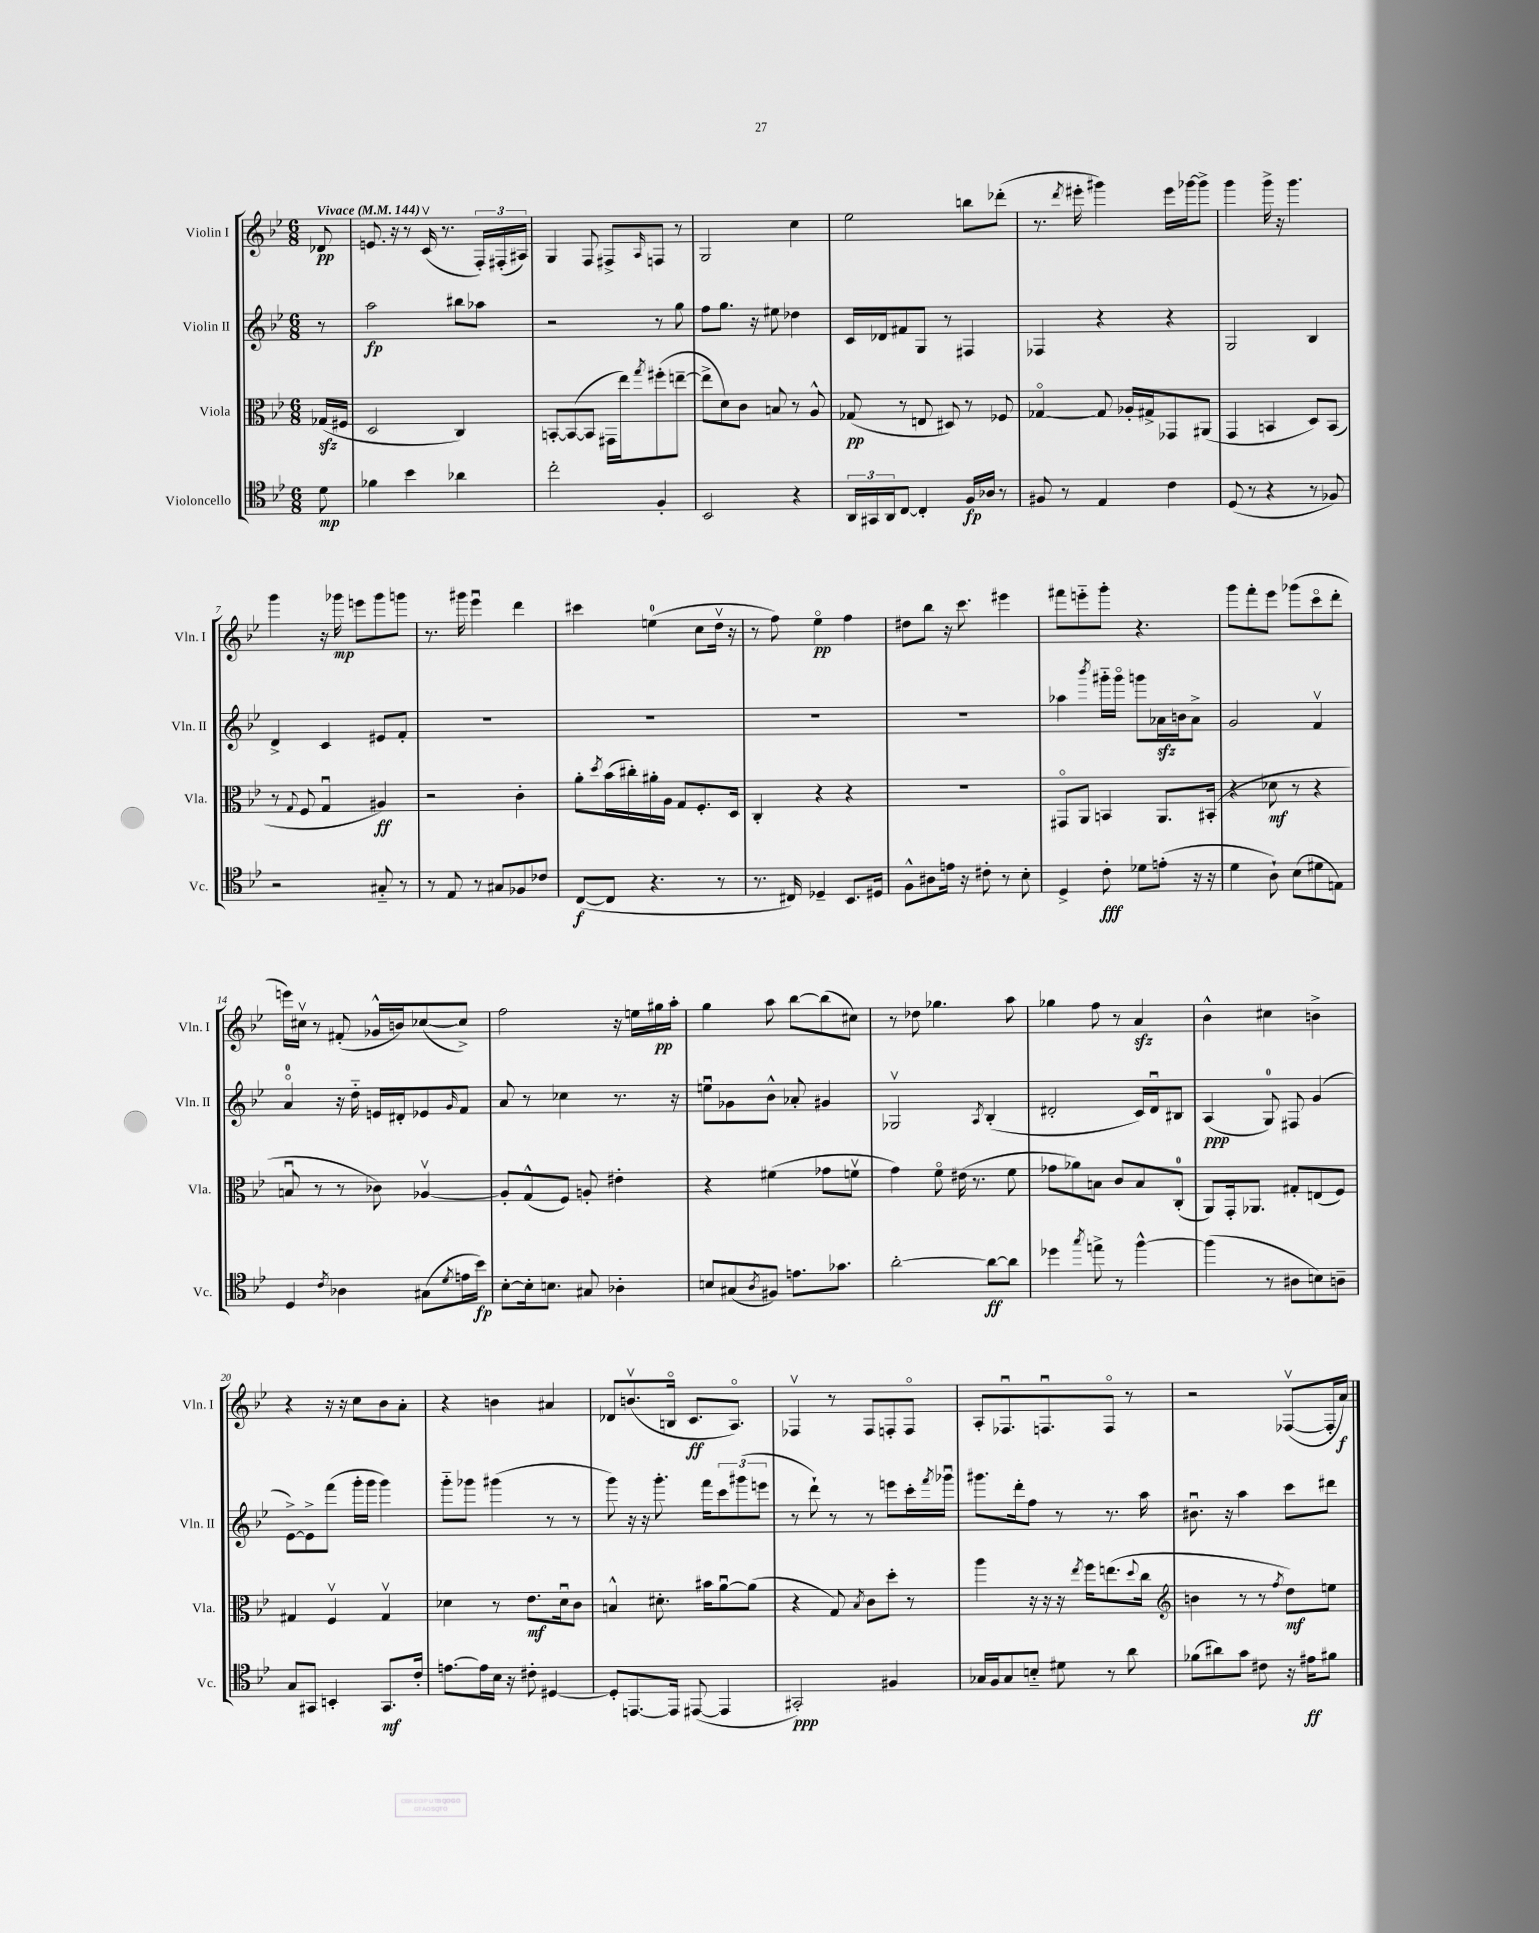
<<
\new StaffGroup <<
\new Staff = "s0" \with { instrumentName = "Violin I" shortInstrumentName = "Vln. I" } {
    \clef treble \key bes \major \numericTimeSignature \time 6/8 \partial 8 \tempo "Vivace" 4 = 144
    des'8\pp |
    e'8. r16 r8 c'16\upbow( r8. \tuplet 3/2 { f16-.) fis16-.( ais16) } |
    g4 f8 fis8-> \grace { a16 } f8 r8 |
    g2 c''4 |
    ees''2 b''8 des'''8-.( |
    r8. \acciaccatura { d'''8 } eis'''16-. gis'''4) eis'''16 ges'''16~ ges'''8-> |
    g'''4 g'''16-> r16 g'''4. |
    g'''4 r16 ges'''16\mp e'''8 ges'''8 g'''8 |
    r8. gis'''16 ees'''4\downbow d'''4 |
    cis'''4 e''4-0( c''8 d''16\upbow r16 |
    r8 f''8) ees''4\flageolet\pp f''4 |
    dis''8 bes''8 r16 c'''8. eis'''4 |
    fis'''8 e'''8-_ g'''8-. r4. |
    g'''8 f'''8-. ees'''8 ges'''8( c'''8\flageolet d'''8-. |
    e'''16) cis''16\upbow r8 fis'8-.( ges'16-^ b'16) ces''8~( ces''8->) |
    f''2 r16 e''16 gis''16\pp a''16-. |
    g''4 a''8 bes''8~ bes''8( cis''8) |
    r8 des''8 ges''4. a''8 |
    ges''4 f''8 r8 a'4\sfz |
    bes'4-^ cis''4 b'4-> |
    r4 r16 r16 c''8 bes'8 a'8-. |
    r4 b'4 ais'4 |
    des'8 b'8.\upbow( b16\flageolet c'8.\ff a8.\flageolet) |
    fes4\upbow r8 fes8 f8-. f8\flageolet |
    a8-. fes8.\downbow f8.\downbow f8\flageolet r8 |
    r2 fes8~\upbow( fes16-. a'16\f) \bar "|." |
}
\new Staff = "s1" \with { instrumentName = "Violin II" shortInstrumentName = "Vln. II" } {
    \clef treble \key bes \major \numericTimeSignature \time 6/8 \partial 8
    r8 |
    a''2\fp bis''8 aes''8 |
    r2 r8 g''8 |
    f''8 g''8. r16 eis''8 des''4 |
    c'16 des'16 fis'8 g8 r8 fis4 |
    fes4 r4 r4 |
    g2 bes4 |
    d'4-> c'4 eis'8 f'8-. |
    R2. |
    R2. |
    R2. |
    R2. |
    aes''4 \acciaccatura { bes'''8 } gis'''16-_ gis'''16\flageolet g'''8 aes'16\sfz b'16 aes'8-> |
    g'2 f'4\upbow |
    a'4-0\flageolet r16 d''16-_ e'16 dis'16-. ees'8 \grace { g'16 } f'8 |
    a'8 r8 ces''4 r8. r16 |
    e''8\downbow ges'8 bes'8-^ aes'8-. gis'4 |
    ges2\upbow \acciaccatura { a8 } bes4-.( |
    dis'2-. c'16) dis'16\downbow bis8 |
    a4\ppp( g8-0) fis8 g'4( |
    ees'8~->) ees'8-> f'''8( g'''16-. g'''16 g'''4) |
    g'''8-_ ges'''8 gis'''4( r8 r8 |
    g'''8) r16 r16 g'''8.-. f'''16 \tuplet 3/2 { c'''8 gis'''8( e'''8 } |
    r8 d'''8-!) r8 r8 e'''8 c'''16-. \acciaccatura { f'''8 } ges'''16\downbow |
    gis'''8. d'''16-. f''8 r8 r8. a''16 |
    bis'8.\downbow r16 a''4 c'''8 dis'''8 \bar "|." |
}
\new Staff = "s2" \with { instrumentName = "Viola" shortInstrumentName = "Vla." } {
    \clef alto \key bes \major \numericTimeSignature \time 6/8 \partial 8
    ges16\sfz( fis16 |
    d2 c4) |
    b,8~-. b,8~( b,8 gis,16 ees''16) \acciaccatura { g''8 } fis''8-.( e''8~-- |
    e''8-> d'8) c'8 b8 r8 a8-^ |
    ges8\pp( r8 e8 dis8) r8 fes8 |
    ges4~\flageolet ges8 aes16-. gis16-> ges,8 ais,8( |
    g,4 b,4 d8) b,8( |
    r8 \appoggiatura { g8 } f8 g4\downbow ais4\ff) |
    r2 c'4-. |
    a'8-. \acciaccatura { d''8 } bes'16( cis''16-.) ais'16-. a16 g8 f8.-. d16 |
    c4-. r4 r4 |
    R2. |
    gis,8\flageolet a,8 b,4 a,8. bis,16-.( |
    r4 des'8\mf r8 r4 |
    b8\downbow r8 r8 ces'8) aes4~\upbow |
    aes8-. g8-^( f8) a8-. eis'4-. |
    r4 fis'4( ges'8 f'8\upbow |
    g'4) f'8\flageolet eis'16( r8. f'8 |
    ges'8 aes'8) b8 c'8 b8 c8-0-.( |
    a,8) g,16-. aes,8. gis8-. e8( f8) |
    gis4 f4\upbow gis4\upbow |
    des'4 r8 ees'8.\mf des'16\downbow c'8 |
    b4-^ dis'8.-. bis'16 a'8~\downbow a'8( |
    r4 g8) \acciaccatura { bes8 } c'8 d''8-. r8 |
    a''4 r16 r16 r16 \acciaccatura { ees''8 } f''16 e''8.( \appoggiatura { d''8 } c''16 |
    \clef treble b'4 r8 r8 \acciaccatura { f''8 } d''8\mf) e''8 \bar "|." |
}
\new Staff = "s3" \with { instrumentName = "Violoncello" shortInstrumentName = "Vc." } {
    \clef tenor \key bes \major \numericTimeSignature \time 6/8 \partial 8
    d'8\mp |
    fes'4 bes'4 aes'4 |
    c''2-. f4-. |
    bes,2 r4 |
    \tuplet 3/2 { a,16 gis,16 a,16 } c8~ c4-. f16\fp aes16 r8 |
    fis8 r8 ees4 c'4 |
    d8( r8 r4 r8 fes8) |
    r2 gis8-_ r8 |
    r8 ees8 r8 gis8 fes8 ces'8 |
    c8~\f( c8 r4. r8 |
    r8. cis16) des4-- bes,8. dis16 |
    f8-^ ais8 e'16 r16 cis'8-. r8 bes8-. |
    d4-> c'8-.\fff des'8 e'8-.( r16 r16 |
    d'4 a8-!) bes8( dis'8 e8) |
    d4 \acciaccatura { c'8 } aes4 gis8( \acciaccatura { d'8 } e'16 bes'16\fp) |
    bes8~-. bes16-. b8. gis8 aes4-. |
    b8 gis8( \acciaccatura { a8 } fis8) e'8. ges'8. |
    a'2~-. a'8~\ff a'8 |
    des''4 \acciaccatura { g''8 } e''8-> r8 f''4~-^ |
    f''4( r8 ais8 b8) a8-- |
    g8 gis,8 b,4-. gis,8.\mf c'16-. |
    e'8.~ e'16 bes16 r16 cis'8-. dis4~ |
    dis8-. e,8.~ e,16 eis,8~( eis,4 |
    gis,2-.\ppp) fis4 |
    ges16 f16 ges8 b8-_ dis'8 r8 a'8 |
    fes'8( ais'8) g'8 cis'8 r16 eis'16\ff fis'8 \bar "|." |
}
>>
>>
